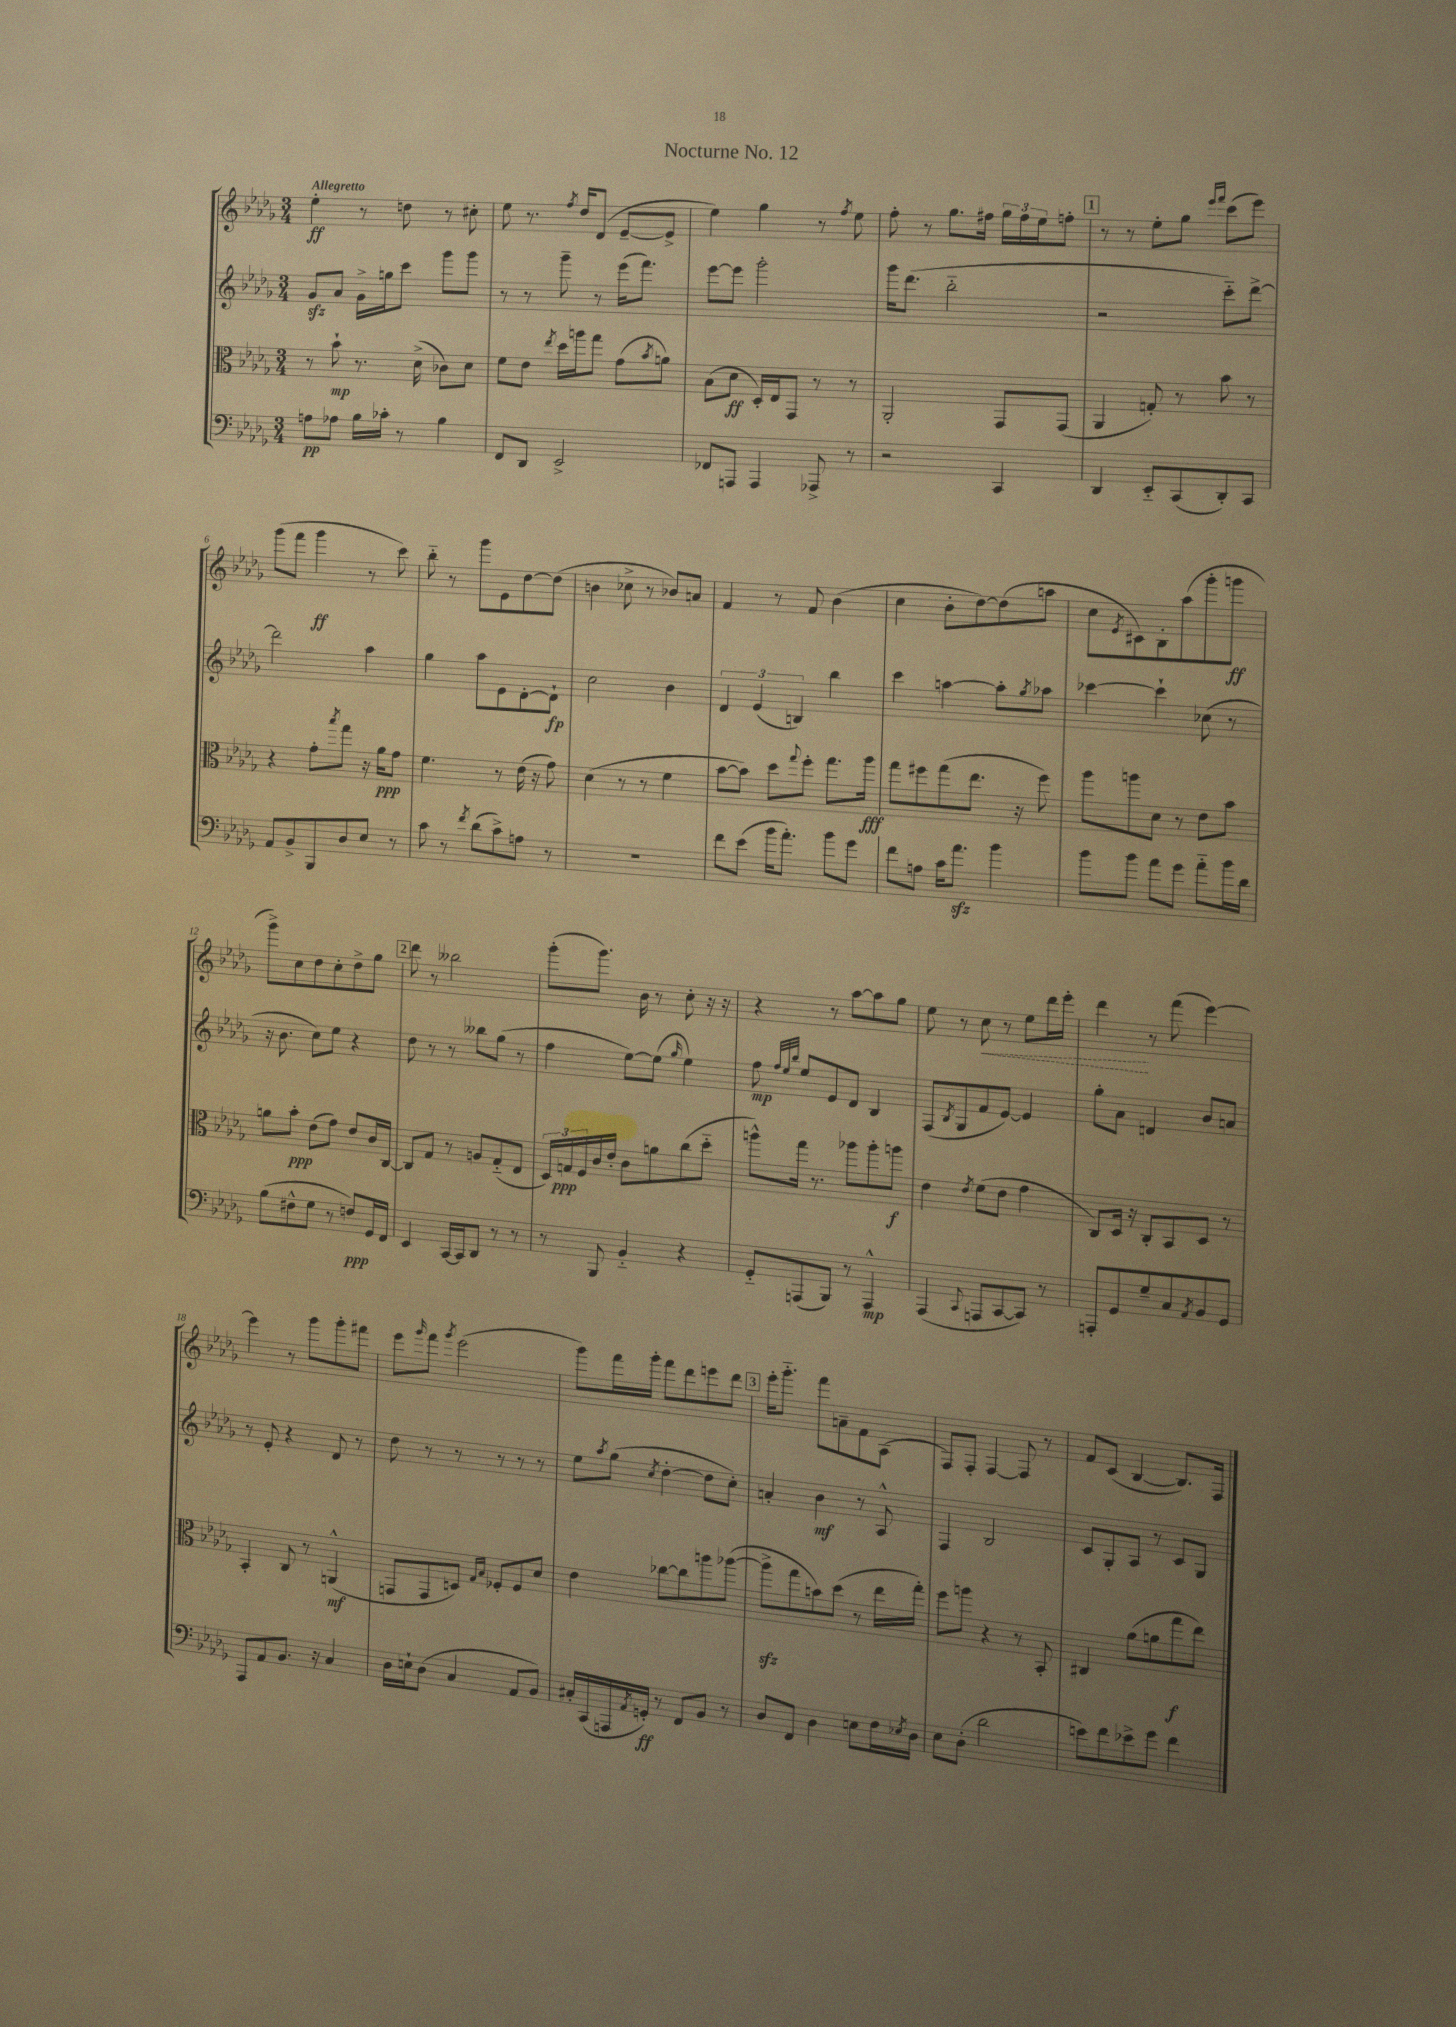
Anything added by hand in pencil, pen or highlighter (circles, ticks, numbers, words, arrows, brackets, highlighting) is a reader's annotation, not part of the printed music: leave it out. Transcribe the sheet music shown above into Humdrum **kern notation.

**kern	**dynam	**kern	**dynam	**kern	**dynam	**kern	**dynam
*part4	*part4	*part3	*part3	*part2	*part2	*part1	*part1
*staff4	*staff4	*staff3	*staff3	*staff2	*staff2	*staff1	*staff1
*clefF4	*	*clefC3	*	*clefG2	*	*clefG2	*
*k[b-e-a-d-g-]	*	*k[b-e-a-d-g-]	*	*k[b-e-a-d-g-]	*	*k[b-e-a-d-g-]	*
*M3/4	*	*M3/4	*	*M3/4	*	*M3/4	*
=1	=1	=1	=1	=1	=1	=1	=1
!	!	!	!	!	!	!LO:TX:a:B:t=Allegretto	!
8An\L	pp	8r	.	8g-zz/L	.	4ee-'\	ff
8A-X\J	.	8b-`\	mp	8a-/J	.	.	.
16B-\LL	.	8.r	.	16g-^\LL	.	8r	.
16c-X'\JJ	.	.	.	16ggn\J	.	.	.
8r	.	.	.	8ccc\J	.	8ddn\	.
.	.	(16d-^\	.	.	.	.	.
4B-\	.	8c-X\L)	.	8ggg-\L	.	8r	.
.	.	8d-\J	.	8ggg-\J	.	8cc#X'\	.
=2	=2	=2	=2	=2	=2	=2	=2
8FF/L	.	8f\L	.	8r	.	8ee-\	.
8DD-/J	.	8e-\J	.	8r	.	8.r	.
.	.	8qee-/	.	.	.	.	.
2EE-^/	.	16dd-\LL	.	8ggg-~\	.	.	.
.	.	.	.	.	.	8qff/	.
.	.	16aan\J	.	.	.	16dd-/KL	.
.	.	8gg-\J	.	8r	.	(8d-/J	.
.	.	(8g-\L	.	(16eee-\KL	.	[8e-~/L	.
.	.	.	.	8.fff\J)	.	.	.
.	.	8qb-/	.	.	.	.	.
.	.	8an\J)	.	.	.	8e-^/J]	.
=3	=3	=3	=3	=3	=3	=3	=3
8FF-X/L	.	(8B-\L	.	[8eee-\L	.	4ee-\)	.
8AAAn/J	.	8d-\J	ff	8eee-\J]	.	.	.
4AAA/	.	16D-'/LL)	.	2ggg-'\	.	4gg-\	.
.	.	16E-/J	.	.	.	.	.
.	.	8GG-/J	.	.	.	.	.
8AAA-X^/	.	8r	.	.	.	8r	.
.	.	.	.	.	.	8qff/	.
8r	.	8r	.	.	.	8ee-\	.
=4	=4	=4	=4	=4	=4	=4	=4
2r	.	2AA-'/	.	16ggg-\KL	.	8ff'\	.
.	.	.	.	(8.ddd-\J	.	.	.
.	.	.	.	.	.	8r	.
.	.	.	.	2bb-\	.	8.gg-\L	.
.	.	.	.	.	.	16ff#X\Jk	.
4CC/	.	8GG-/L	.	.	.	24gg-\LL	.
.	.	.	.	.	.	24ff#\	.
.	.	.	.	.	.	24ee-\J	.
.	.	(8GG-/J	.	.	.	8ffn'\J	.
!!LO:REH:place=s1:t=1
=5	=5	=5	=5	=5	=5	=5	=5
4DD-/	.	4AA-/	.	2r	.	8r	.
.	.	.	.	.	.	8r	.
8EE-/L	.	8Gn'/)	.	.	.	8ee-'\L	.
(8CC/	.	8r	.	.	.	8gg-\J	.
.	.	.	.	.	.	16qqeee-/LL	.
.	.	.	.	.	.	16qqfff/JJ	.
8DD-'/)	.	8b-\	.	8ccc\L)	.	(8ccc\L	.
8CC/J	.	8r	.	[8ddd-^\J	.	8eee-\J)	.
!!LO:LB:g=z
=6	=6	=6	=6	=6	=6	=6	=6
8AA-/L	.	4r	.	2ddd-\]	.	(8ggg-\L	.
8BB-^/	.	.	.	.	.	8fff\J	.
8BBB-/	.	8g-'\L	.	.	.	4ggg-\	ff
.	.	8qbb-/	.	.	.	.	.
8D-/	.	8gg-\J	.	.	.	.	.
8E-/J	.	16r	.	4aa-\	.	8r	.
.	.	16a-\KL	ppp	.	.	.	.
8r	.	8g-\J	.	.	.	8ccc\)	.
=7	=7	=7	=7	=7	=7	=7	=7
8c\	.	4.f\	.	4gg-\	.	8bb-\	.
8r	.	.	.	.	.	8r	.
8qf/	.	.	.	.	.	.	.
(8d-\L	.	.	.	8aa-\L	.	8ggg-\L	.
8c^\)	.	8r	.	8e-\	.	8e-\	.
8An\J	.	(16e-\	.	[8d-'\	.	[8dd-\	.
.	.	16r	.	.	.	.	.
8r	.	8g-\)	.	8d-`\J]	fp	(8dd-\J]	.
=8	=8	=8	=8	=8	=8	=8	=8
2.r	.	(4d-\	.	2cc\	.	4bn\	.
.	.	8r	.	.	.	8cc-X^\	.
.	.	8r	.	.	.	8r	.
.	.	4f\	.	4b-\	.	8b-X/L)	.
.	.	.	.	.	.	8an/J	.
=9	=9	=9	=9	=9	=9	=9	=9
8f\L	.	[8b-\L	.	6d-/	.	4f/	.
(8e-\J	.	8b-\J])	.	.	.	.	.
.	.	.	.	(6e-/	.	.	.
16b-\KL	.	8dd-\L	.	.	.	8r	.
8.a-'\J)	.	.	.	.	.	.	.
.	.	.	.	6Bn/)	.	.	.
.	.	8qqgg-/	.	.	.	.	.
.	.	8ff'\J	.	.	.	8f/	.
8b-\L	.	8.gg-\L	.	4bb-\	.	(4b-\	.
8g-\J	.	.	.	.	.	.	.
.	.	16aa-\Jk	fff	.	.	.	.
=10	=10	=10	=10	=10	=10	=10	=10
8f\L	.	8gg-\L	.	4ccc\	.	4cc\	.
8An\J	.	8ff#X\	.	.	.	.	.
16c\KL	.	(8gg-\	.	[4aan\	.	8b-'\L	.
8.a-zz\J	.	.	.	.	.	.	.
.	.	8.ee-\J	.	.	.	[8dd-\)	.
4b-\	.	.	.	8aa'\L]	.	(8dd-\]	.
.	.	16r	.	.	.	.	.
.	.	.	.	8qgg-/	.	.	.
.	.	8ff#\)	.	8aa-X\J	.	8aan\J	.
=11	=11	=11	=11	=11	=11	=11	=11
8b-\L	.	8aa-\L	.	[4ccc-X\	.	8cc\L	.
.	.	.	.	.	.	8qe-/	.
8b-\J	.	8aan\	.	.	.	8c#X\)	.
8a-\L	.	8d-\J	.	4ccc-`\]	.	8B-'\	.
8g-\J	.	8r	.	.	.	(8aa-\	.
8a-\L	.	8e-\L	.	(8cc-X\	.	8ggg-'\	.
16b-\L	.	8b-\J	.	8r	.	8gggn\J	ff
16d-\JJ	.	.	.	.	.	.	.
!!LO:LB:g=z
=12	=12	=12	=12	=12	=12	=12	=12
(8B-\L	.	8an\L	.	16r	.	8ggg-^\L)	.
.	.	.	.	8.b-\	.	.	.
8F#X^^\	.	8b-'\J	ppp	.	.	8cc\	.
8G-\J	.	(8e-\L	.	8cc\L)	.	8dd-\	.
8r	.	8g-\J)	.	8ee-\J	.	8cc'\	.
8Fn/L)	ppp	8e-/L	.	4r	.	8dd-^\	.
16GG-/L	.	16c/L	.	.	.	8gg-\J	.
16FF/JJ	.	[16C/JJ	.	.	.	.	.
!!LO:REH:place=s1:t=2
=13	=13	=13	=13	=13	=13	=13	=13
4EE-/	.	8C/L]	.	8dd-\	.	8ddd-\	.
.	.	8G-/J	.	8r	.	8r	.
[16CC/LL	.	8r	.	8r	.	2bb--X\	.
16CC/J]	.	.	.	.	.	.	.
8DD-/J	.	8An/L	.	8bb--X\L	.	.	.
8r	.	(8G-/	.	(8gg-\J	.	.	.
8r	.	8E-/J	.	8r	.	.	.
=14	=14	=14	=14	=14	=14	=14	=14
8r	.	24D-/LL)	.	4ff\	.	(8ggg-'\L	.
.	.	24Gn/	ppp	.	.	.	.
.	.	24F/	.	.	.	.	.
8BBB-/	.	16c/	.	.	.	8.ggg-\J)	.
.	.	16e-'/JJ	.	.	.	.	.
4BB-/	.	8c\L	.	[8ee-\L)	.	.	.
.	.	.	.	.	.	16b-\	.
.	.	8an\	.	(8ee-\J]	.	8r	.
.	.	.	.	16qqgg-/	.	.	.
4r	.	(8cc\	.	4ee-\)	.	8cc'\	.
.	.	8dd-\J	.	.	.	16r	.
.	.	.	.	.	.	16r	.
=15	=15	=15	=15	=15	=15	=15	=15
8GG-/L	.	8aan^^\L)	.	8ff\	mp	4r	.
.	.	.	.	32qqff/LLL	.	.	.
.	.	.	.	32qqee-/	.	.	.
.	.	.	.	32qqbb-/JJJ	.	.	.
(8AAAn/	.	16gg-\Jk	.	8ee-/L	.	.	.
.	.	8.r	.	.	.	.	.
8BBB-/J)	.	.	.	8e-/	.	8r	.
8r	.	8aa-X\L	.	8d-/J	.	[8aa-\L	.
4AAA^^/	mp	8aa-'\	.	4B-/	.	8aa-\]	.
.	.	8aan\J	f	.	.	8gg-\J	.
=16	=16	=16	=16	=16	=16	=16	=16
(4AAA-/	.	4e-\	.	(8F/L	.	8ee-\	.
.	.	.	.	8qB-/	.	.	.
.	.	.	.	8G-/	.	8r	.
8qqCC/	.	8qe-/	.	.	.	.	.
!	!	!	!	!	!	!	!LO:HP:b
8AAAn/L	.	(8f\L	.	8f/	.	8cc\	<
[8CC/	.	8e-\J	.	[8e-/J)	.	8r	.
8CC/J])	.	4g-\	.	4e-/]	.	8ee-\L	.
8r	.	.	.	.	.	16ddd-\L	.
.	.	.	.	.	.	16eee-'\JJ	.
=17	=17	=17	=17	=17	=17	=17	=17
8AAAn'/L	.	8C/L)	.	8gg-'\L	.	4ddd-\	.
8GG-/	.	16D-/Jk	.	8a-\J	.	.	.
.	.	16r	.	.	.	.	.
8G-~/	.	8C'/L	.	4dn/	.	8r	[
8C/	.	8BB-/	.	.	.	(8fff\	.
8qAA-/	.	.	.	.	.	.	.
8BB-/	.	8D-/J	.	8b-/L	.	[4eee-\)	.
8GG-/J	.	8r	.	8an/J	.	.	.
!!LO:LB:g=z
=18	=18	=18	=18	=18	=18	=18	=18
8AAA-/L	.	4BB-'/	.	8r	.	4eee-\]	.
8AA-/	.	.	.	8e-'/	.	.	.
8.BB-/J	.	8C/	.	4r	.	8r	.
.	.	8r	.	.	.	8ggg-\L	.
16r	.	.	.	.	.	.	.
4C/	.	(4AAn^^/	mf	8d-/	.	8ggg-'\	.
.	.	.	.	8r	.	8fff#X\J	.
=19	=19	=19	=19	=19	=19	=19	=19
16D-\LL	.	8GGn/L	.	8dd-\	.	8eee-\L	.
16En`\J	.	.	.	.	.	.	.
.	.	.	.	.	.	16qqggg-/	.
(8D-\J	.	8GG/	.	8r	.	8fff\J	.
.	.	.	.	.	.	8qggg-/	.
4C/	.	8Dn/J)	.	8r	.	(2eee-\	.
.	.	16qqG-/LL	.	.	.	.	.
.	.	16qqB-/JJ	.	.	.	.	.
.	.	8F-X'/L	.	8r	.	.	.
8AA-/L	.	8F-/	.	8r	.	.	.
8BB-/J)	.	8d-/J	.	8r	.	.	.
=20	=20	=20	=20	=20	=20	=20	=20
16C#X'/LL	.	4e-\	.	8ee-\L	.	8ggg-\L)	.
(16CC/	.	.	.	.	.	.	.
.	.	.	.	8qaa-/	.	.	.
16AAAn/	.	.	.	(8gg-\J	.	16fff\L	.
8qAA-/	.	.	.	.	.	.	.
16GGn'/JJ)	ff	.	.	.	.	16ggg-'\JJ	.
.	.	.	.	8qcc/	.	.	.
8r	.	[8cc-X\L	.	[4dd-'\	.	8fff\L	.
8FF/L	.	8cc-\]	.	.	.	8ddd-\	.
8BB-/J	.	8aan\	.	8dd-\L]	.	8eeen\	.
8r	.	([8aa-X\J	.	8cc'\J)	.	8ddd-\J	.
!!LO:REH:place=s1:t=3
=21	=21	=21	=21	=21	=21	=21	=21
8D-/L	.	8aa-zz^\L]	.	4an'/	.	16eee-'\KL	.
.	.	.	.	.	.	8.ggg-\J	.
8FF/J	.	8gg-\	.	.	.	.	.
4D-\	.	8bn\)	.	4b-\	mf	8fff\L	.
.	.	(8dd-\J	.	.	.	8an~\	.
8En\L	.	8r	.	8r	.	8f\	.
16F\L	.	16ee-\LL	.	8A-^^/	.	(8A-\J	.
8qE-X/	.	.	.	.	.	.	.
16D-\JJ	.	16gg-'\JJ)	.	.	.	.	.
=22	=22	=22	=22	=22	=22	=22	=22
8E-\L	.	8ff\L	.	4F/	.	8F/L)	.
(8D-'\J	.	8aan\J	.	.	.	8F'/J	.
2d-\	.	4r	.	2B-/	.	[4F/	.
.	.	8r	.	.	.	8F/]	.
.	.	8BB-'/	.	.	.	8r	.
=23	=23	=23	=23	=23	=23	=23	=23
8en\L)	.	4C#X/	.	8c/L	.	8f/L	.
8f\	.	.	.	8G-'/	.	(8c/J	.
8e-X^\	.	(8a-\L	.	8A-/J	.	[4B-/	.
8g-\J	.	8an\	.	8r	.	.	.
4f\	.	8gg-\	f	8c/L	.	8.B-/L])	.
.	.	8ee-\J)	.	8G-/J	.	.	.
.	.	.	.	.	.	16F/Jk	.
==	==	==	==	==	==	==	==
*-	*-	*-	*-	*-	*-	*-	*-
